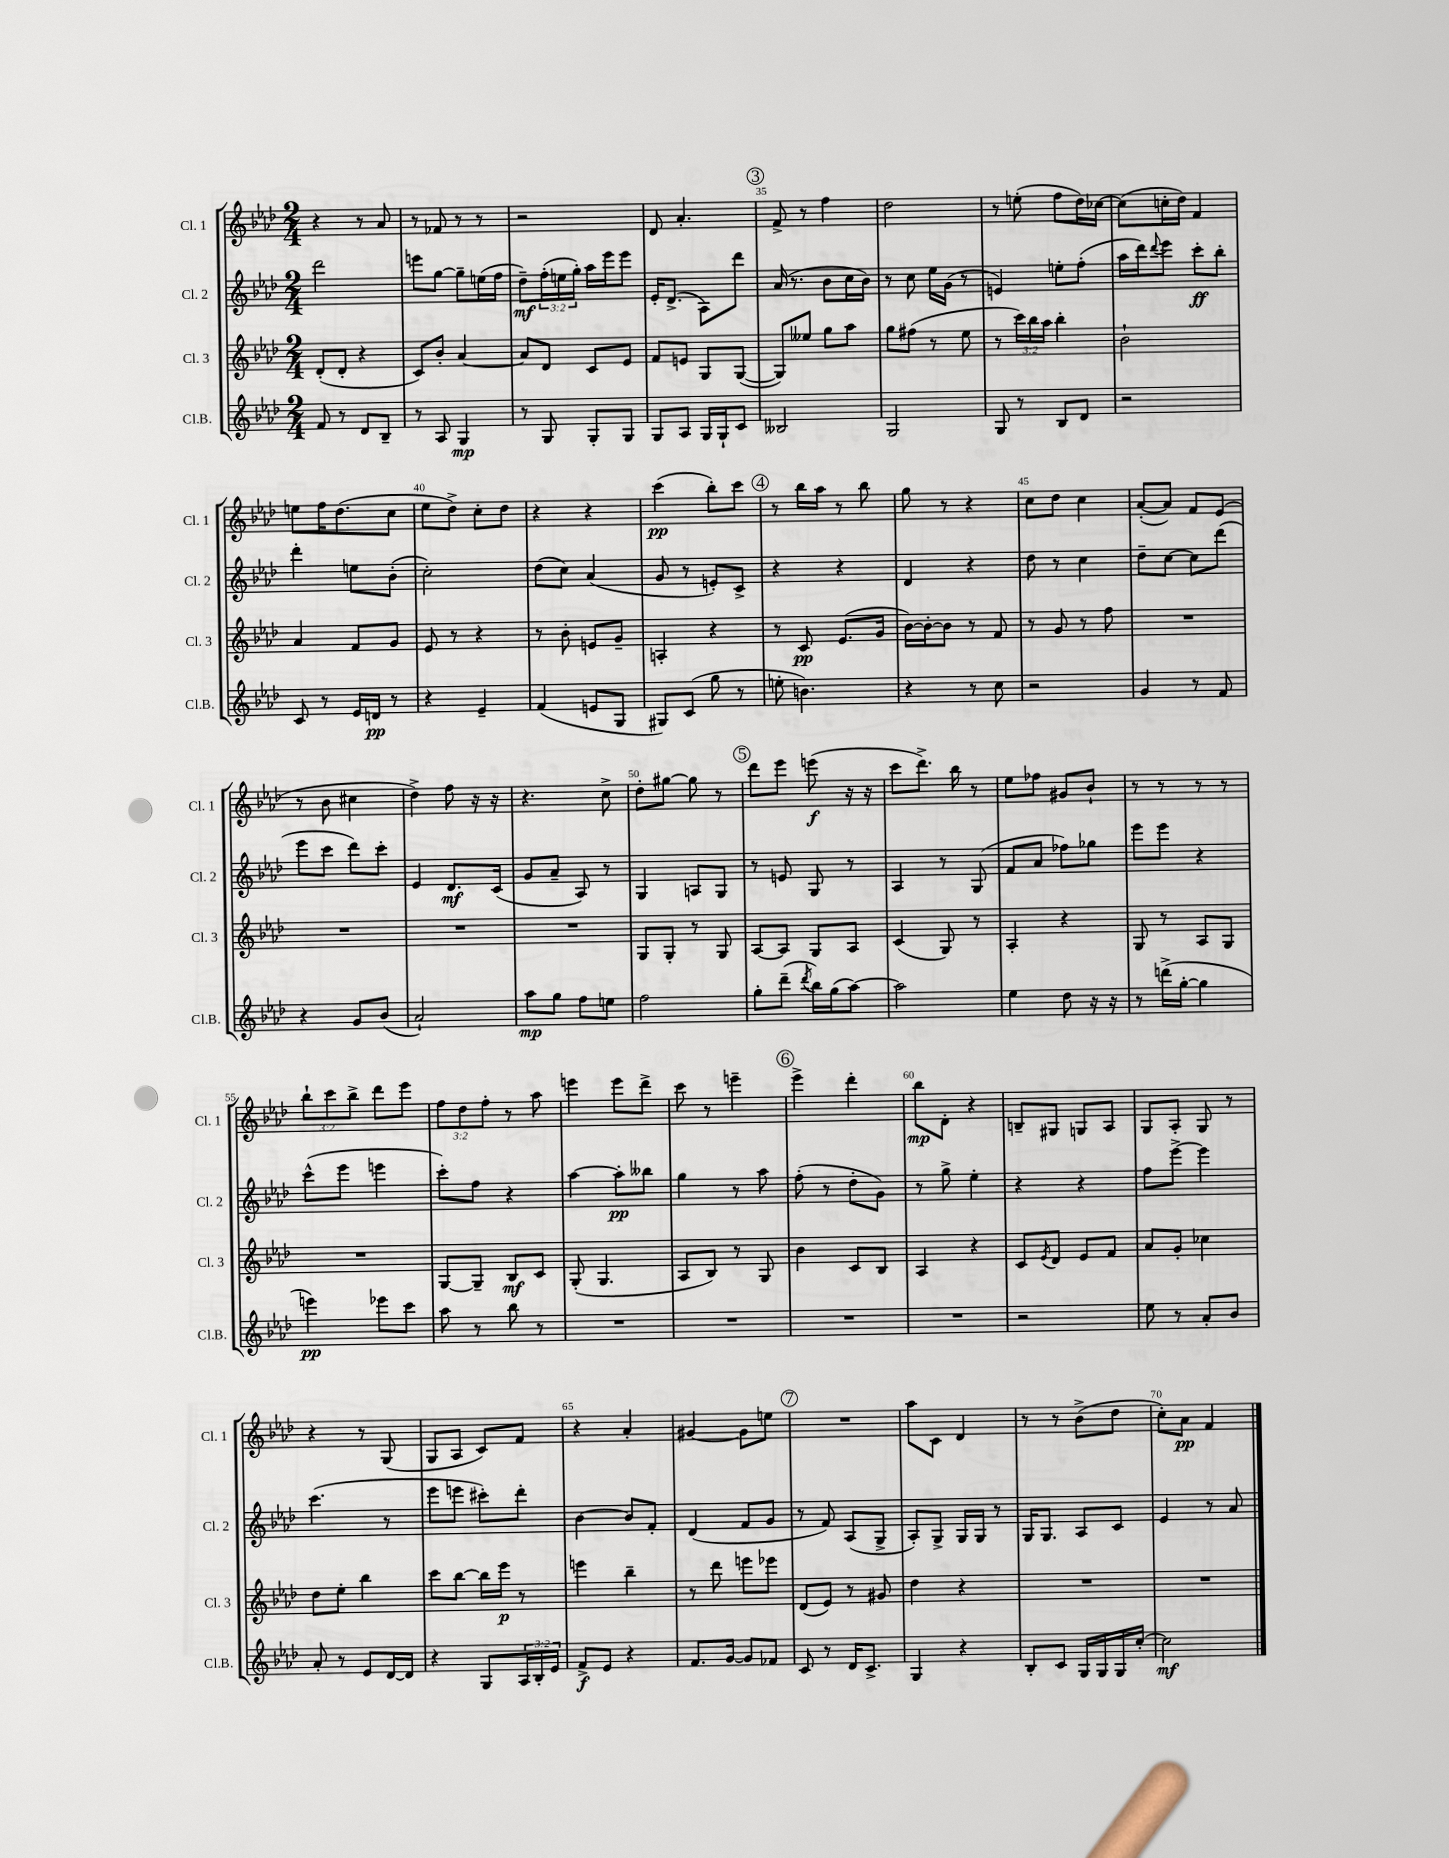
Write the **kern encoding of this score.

**kern	**kern	**kern	**kern
*staff4	*staff3	*staff2	*staff1
*clefG2	*clefG2	*clefG2	*clefG2
*k[b-e-a-d-]	*k[b-e-a-d-]	*k[b-e-a-d-]	*k[b-e-a-d-]
*M2/4	*M2/4	*M2/4	*M2/4
8f	(8d-'	2ddd-	4r
8r	8d-'	.	.
8d-	4r	.	8r
8B-~	.	.	8a-
=	=	=	=
8r	8c)	8eee	8r
8A-	8b-'	[8gg	8f-
4G	[4a-	8gg~]	8r
.	.	(16ee	8r
.	.	16ff	.
=	=	=	=
8r	8a-]	8dd-~)	2r
8G	8d-	(24ff'	.
.	.	24ee	.
.	.	24gg')	.
8G'	8c	16aa-	.
.	.	16eee-	.
8G	8e-	8eee-	.
=	=	=	=
8G	8f	16e-'	8d-
.	.	(8.d-^	.
8A-	8e	.	4.a-'
16G	8G	8A-)	.
16G`	.	.	.
8c	([8G	8ddd-	.
=	=	=	=
2B--	8G])	(16a-	8f^
.	.	8.r	.
.	8ee--	.	8r
.	8gg	8b-	4ff
.	8aa-	16cc	.
.	.	16b-)	.
=	=	=	=
2G	8gg	8r	2dd-
.	(8ff#	8cc	.
.	8r	16ee-	.
.	.	(16g	.
.	8ee-	8r	.
=	=	=	=
8G	8r	4e)	8r
8r	24ccc)	.	(8ee'
.	24bb-	.	.
.	24aa-	.	.
8B-	4bb-'	8ee'	8ff
8d-	.	(8ff'	16dd-)
.	.	.	[16cc-
=	=	=	=
2r	2b-`	16aa-	(8cc-]
.	.	16ddd-)	.
.	.	8qqddd-	.
.	.	8eee-	16cc'
.	.	.	16dd-)
.	.	8ccc'	4f
.	.	8bb-'	.
=	=	=	=
8c	4a-	4ddd-'	8ee
8r	.	.	16ff
.	.	.	(8.dd-
16e-	8f	8ee	.
16d	.	.	.
8r	8g	(8b-'	8cc
=	=	=	=
4r	8e-	2cc')	8ee-
.	8r	.	8dd-^)
4e-~	4r	.	8cc'
.	.	.	8dd-
=	=	=	=
(4f	8r	(8dd-	4r
.	8b-'	8cc)	.
8e	8e	(4a-	4r
8G	8g~	.	.
=	=	=	=
8G#)	4A'	8g	(4ccc
(8c	.	8r	.
8gg	4r	8e')	8bb-')
8r	.	8c^	8ccc
=	=	=	=
8ee'	8r	4r	8r
4.b)	8c	.	16bb-
.	.	.	16aa-
.	(8.e-	4r	8r
.	.	.	8bb-
.	16g	.	.
=	=	=	=
4r	[16b-)	4d-	8gg
.	16b-'_	.	.
.	8b-]	.	8r
8r	8r	4r	4r
8cc	8f	.	.
=	=	=	=
2r	8r	8dd-	8cc
.	8g	8r	8dd-
.	8r	4cc	4cc
.	8ff	.	.
=	=	=	=
4g	2r	8dd-~	([8a-'
.	.	[8cc	8a-])
8r	.	8cc]	8f
8f	.	(8ddd-	(8e-
=	=	=	=
4r	2r	8eee-	8r
.	.	8ccc	8b-
8g	.	8ddd-)	4cc#
(8b-	.	8ccc'	.
=	=	=	=
2a-`)	2r	4e-	4dd-^)
.	.	8.d-	8ff
.	.	.	16r
.	.	(16c	16r
=	=	=	=
8aa-	2r	8g	4.r
8gg	.	8a-~	.
8ff	.	8A-)	.
8ee	.	8r	8cc^
=	=	=	=
2ff	8G	4G	8dd-'
.	8G'	.	[8gg#
.	8r	8A	8gg#]
.	8G	8G	8r
=	=	=	=
8gg'	[8A-	8r	8ddd-
(8ddd-~	8A-]	8e	8eee-
8qddd-	.	.	.
16bb-)	8G	8G	(8eee
(16gg	.	.	.
[8aa-)	8A-	8r	16r
.	.	.	16r
=	=	=	=
2aa-]	(4c	4A-	8ccc
.	.	.	8.ddd-^)
.	8G)	8r	.
.	.	.	16bb-
.	8r	(8G	8r
=	=	=	=
4ee-	4A-'	8f	8ee-
.	.	8a-	8ff-
8dd-	4r	8ff-)	8g#
16r	.	8gg-	8b-`
16r	.	.	.
=	=	=	=
8r	8G	8eee-	8r
(16ddd^	8r	8eee-	8r
[16gg'	.	.	.
4gg]	8A-	4r	8r
.	8G	.	8r
=	=	=	=
4eee)	2r	(8ccc^^	12bb-`
.	.	.	12ccc
.	.	8eee-	.
.	.	.	12bb-^
8eee-	.	4eee	8ddd-
8ccc	.	.	8eee-
=	=	=	=
8aa-	[8G	8ccc')	12ff
.	.	.	12dd-
8r	8G~]	8ff	.
.	.	.	12ff'
8bb-	8B-	4r	8r
8r	8c	.	8aa-
=	=	=	=
2r	(8G'	[4aa-	4eee
.	4.G	.	.
.	.	8aa-']	8eee
.	.	8bb--	8ddd-^
=	=	=	=
2r	8A-	4gg	8ccc
.	8B-)	.	8r
.	8r	8r	4eee~
.	8G	8aa-	.
=	=	=	=
2r	4b-	(8ff'	4eee-^
.	.	8r	.
.	8c	8dd-'	4ddd-'
.	8B-	8g)	.
=	=	=	=
2r	4A-	8r	8bb-
.	.	8gg^	8d-'
.	4r	4ee-'	4r
=	=	=	=
2r	8c	4r	8B~
.	8qe-	.	.
.	8d-	.	8G#
.	8e-	4r	8G
.	8f	.	8A-
=	=	=	=
8ee-	8a-	8ff	8G
8r	8g'	[8eee-^	8A-'
8a-'	4cc-	4eee-]	8G
8b-	.	.	8r
=	=	=	=
8a-'	8dd-	(4.ccc	4r
8r	8ee-'	.	.
8e-	4bb-	.	8r
[16d-	.	8r	(8G
16d-]	.	.	.
=	=	=	=
4r	8ccc	8eee-	8G
.	[8bb-	8eee	8A-
8G	16bb-]	8ccc#')	8c)
.	16eee-	.	.
24A-	8r	8ddd-'	8f
24B-'	.	.	.
24e-	.	.	.
=	=	=	=
8f^	4eee	[4b-	4r
8e-	.	.	.
4r	4bb-~	8b-]	4a-'
.	.	8f'	.
=	=	=	=
8.f	8r	(4d-	[4g#
.	8ddd-	.	.
[16g	.	.	.
8g]	8eee	8f	8g#]
8f-	8eee-	8g	8ee
=	=	=	=
8c	(8d-	8r	2r
8r	8e-)	8f)	.
16d-	8r	(8A-	.
8.c^	.	.	.
.	8g#	8G^	.
=	=	=	=
4G	4dd-	8A-')	8aa-
.	.	8G^	8c
4r	4r	16G	4d-
.	.	16G	.
.	.	8r	.
=	=	=	=
8B-'	2r	16G	8r
.	.	8.G	.
8c	.	.	8r
16G	.	8A-	(8b-^
16G	.	.	.
16G	.	8c	8dd-
[16cc'	.	.	.
=	=	=	=
2cc]	2r	4e-	8cc')
.	.	.	8a-
.	.	8r	4f
.	.	8a-	.
==	==	==	==
*-	*-	*-	*-
